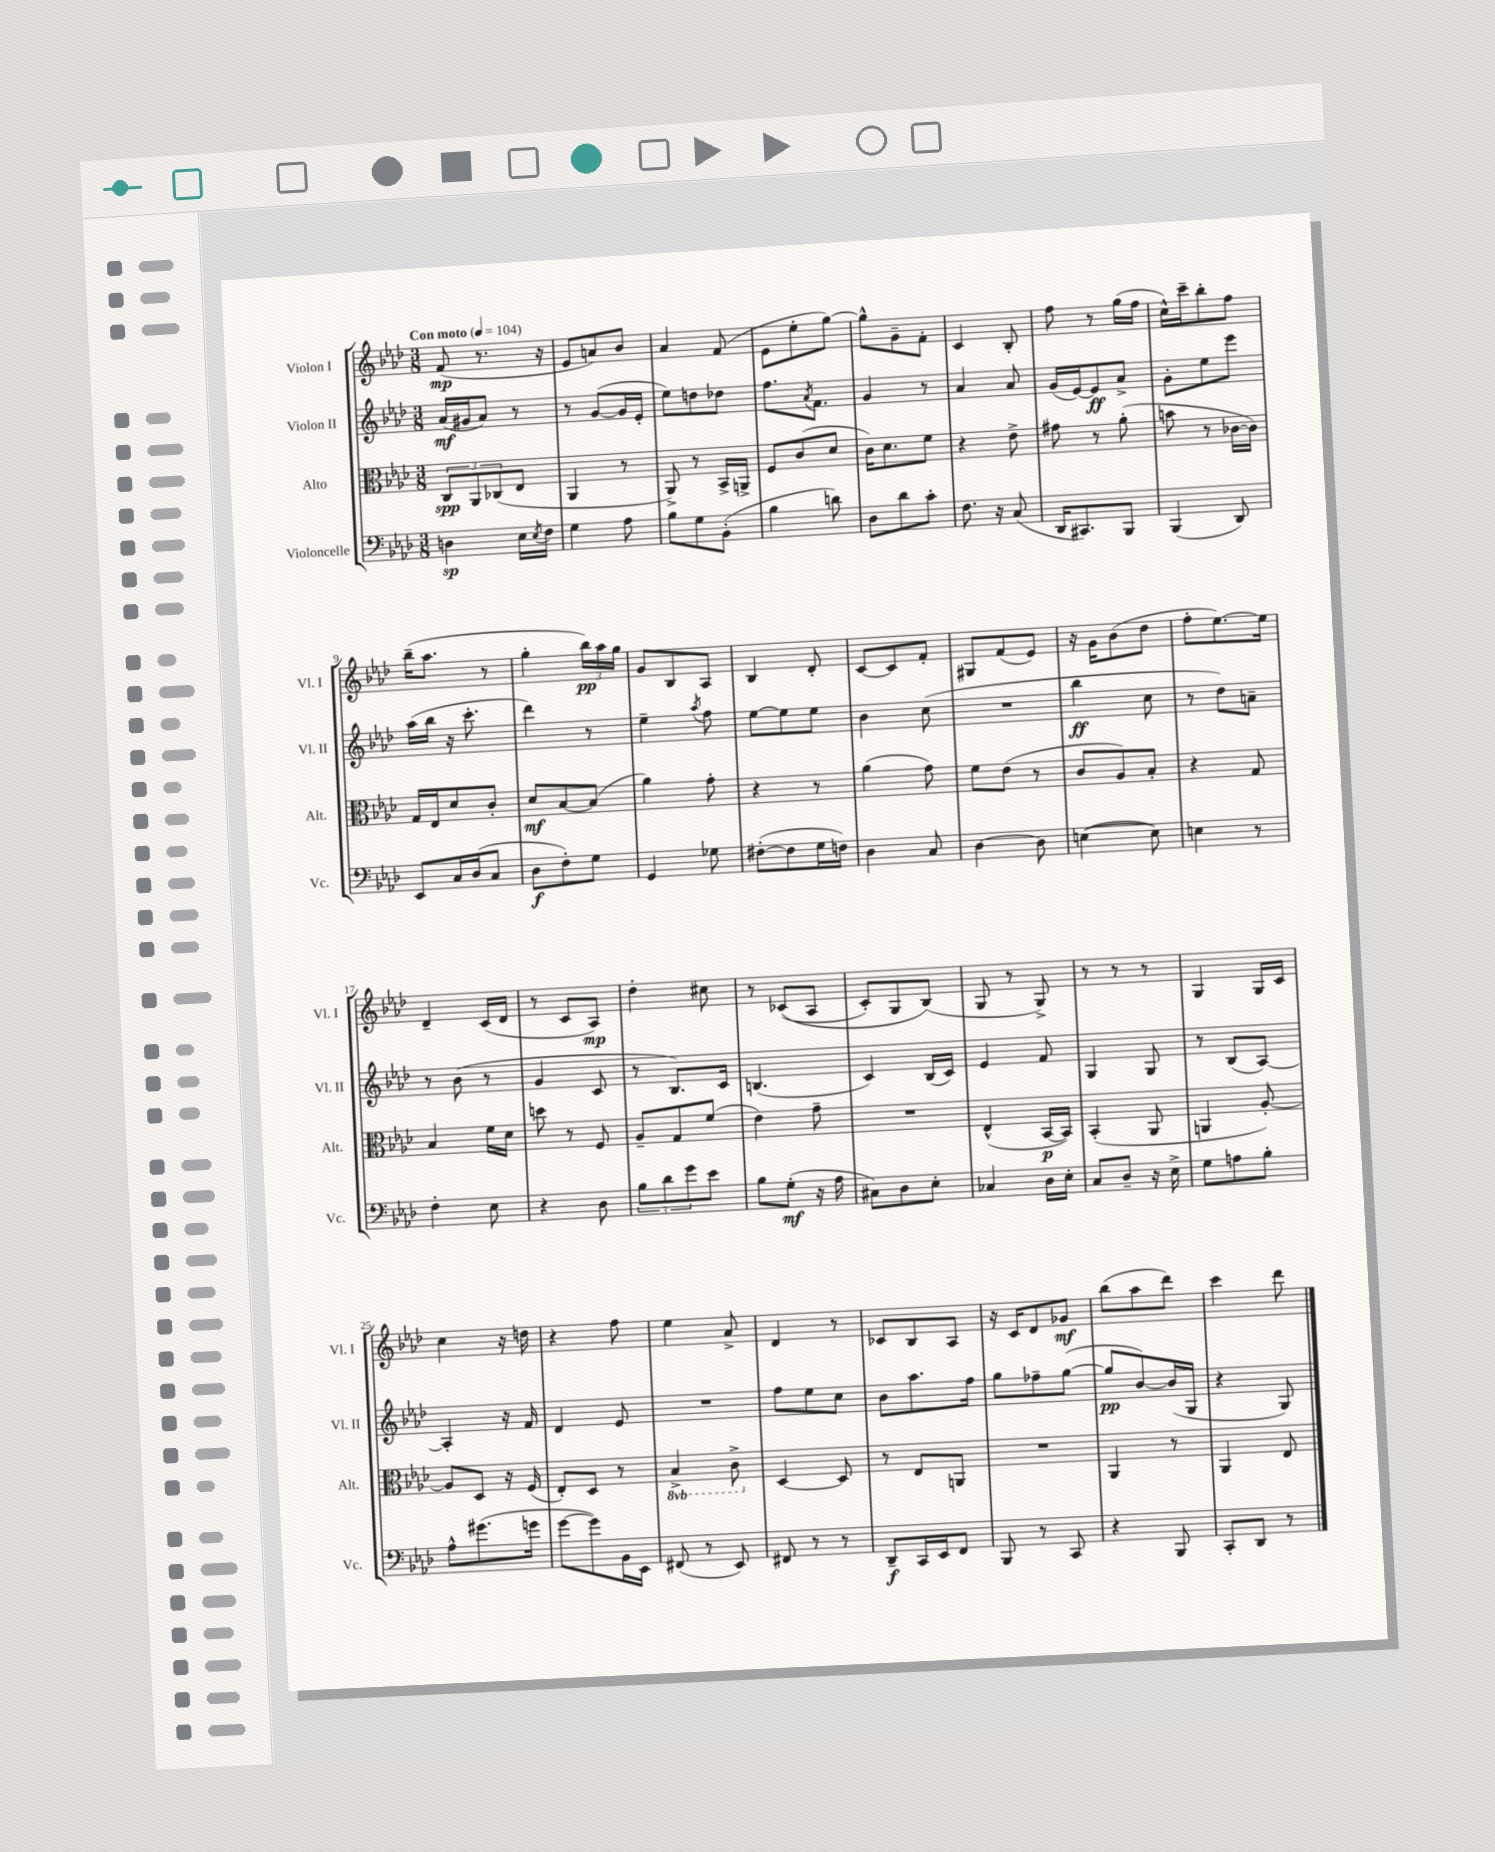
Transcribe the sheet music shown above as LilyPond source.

<<
\new StaffGroup <<
\new Staff = "s0" \with { instrumentName = "Violon I" shortInstrumentName = "Vl. I" } {
    \clef treble \key aes \major \numericTimeSignature \time 3/8 \tempo "Con moto" 4 = 104
    f'8\mp( r8. r16 |
    ees'8 a'8) bes'8 |
    aes'4 f'8( |
    ees'8 ees''8-. g''8~) |
    g''8-^ g'8-- f'8-. |
    c'4 bes8-. |
    f''8 r8 g''16( f''16 |
    c''16-^) c'''16-- bes''8-. f''8 |
    bes''16--( aes''8. r8 |
    g''4-. \tuplet 3/2 { bes''16\pp) aes''16 g''16 } |
    g'8 bes8 aes8 |
    bes4 des'8-. |
    c'8~ c'8 f'8-. |
    gis8 f'8( ees'8) |
    r16 g'16 bes'8( des''8 |
    f''8-. ees''8.~) ees''16 |
    des'4-- c'16( des'16 |
    r8 c'8 aes8\mp) |
    des''4-. cis''8 |
    r8 ces'8(\( aes8 |
    c'8-.) g8 bes8(\) |
    g8 r8 g8->) |
    r8 r8 r8 |
    g4 g16 c'16 |
    c''4 r16 d''16 |
    r4 f''8 |
    ees''4 aes'8-> |
    des'4 r8 |
    ces'8 bes8 aes8 |
    r16 c'16 des'8 ges'8\mf |
    bes''8( aes''8 des'''8) |
    c'''4 des'''8 \bar "|." |
}
\new Staff = "s1" \with { instrumentName = "Violon II" shortInstrumentName = "Vl. II" } {
    \clef treble \key aes \major \numericTimeSignature \time 3/8
    aes'16\mf( gis'16 aes'8) r8 |
    r8 g'8~( g'16 ees'16-. |
    ees''8) d''8 des''8 |
    f''8. \acciaccatura { aes'8 } f'8. |
    g'4 r8 |
    aes'4 aes'8 |
    g'16( ees'16~) ees'8\ff aes'8-> |
    g'8-. ees''8 ees'''8 |
    aes''16( bes''16 r16 c'''8.-. |
    des'''4) r8 |
    ees''4-- \acciaccatura { aes''8 } f''8 |
    ees''8~ ees''8 ees''8 |
    bes'4 c''8( |
    R4. |
    bes''4\ff c''8 |
    r8 des''8) a'8-- |
    r8 bes'8( r8 |
    g'4 c'8 |
    r8 bes8.) c'16 |
    b4.( |
    c'4) bes16( c'16) |
    ees'4 f'8 |
    g4 g8 |
    r8 bes8( aes8~) |
    aes4-. r16 f'16 |
    des'4 ees'8 |
    R4. |
    f''8 ees''8 c''8 |
    bes'8 aes''8. f''16 |
    g''8 fes''8-- g''8~( |
    g''8\pp bes'8~) bes'16( g16 |
    r4 g8) \bar "|." |
}
\new Staff = "s2" \with { instrumentName = "Alto" shortInstrumentName = "Alt." } {
    \clef alto \key aes \major \numericTimeSignature \time 3/8 \set Staff.ottavationMarkups = #ottavation-simple-ordinals
    \tuplet 3/2 { c8\spp aes,8 ces8( } ees8 |
    aes,4 r8 |
    aes,8->) r8 bes,16-> a,16-> |
    f8 c'8( des'8 |
    c'16) des'8. f'8 |
    r4 ees'8-> |
    gis'8 r8 aes'8-.( |
    b'8 r8 ces'16~ ces'16) |
    g16 ees16 des'8 c'8-. |
    des'8\mf bes8~ bes8( |
    aes'4) g'8-. |
    r4 r8 |
    aes'4( g'8) |
    f'8 ees'8( r8 |
    c'8 aes8) bes8-. |
    r4 g8 |
    bes4 f'16 des'16 |
    d''8 r8 f8 |
    aes8-- g8 f'8( |
    ees'4) g'8-- |
    R4. |
    ees4-^( bes,16~\p bes,16) |
    bes,4-.( aes,8 |
    a,4 aes8~-.) |
    aes8 des8 r16 f16( |
    ees8-.) des8 r8 |
    \ottava #-1 bes,4-> c8-> \ottava #0 |
    des4~ des8 |
    r8 ees8 a,8 |
    R4. |
    aes,4 r8 |
    aes,4 ees8 \bar "|." |
}
\new Staff = "s3" \with { instrumentName = "Violoncelle" shortInstrumentName = "Vc." } {
    \clef bass \key aes \major \numericTimeSignature \time 3/8
    d4\sp ees16 \acciaccatura { ees8 } f16 |
    g4 aes8 |
    bes8 g8 bes,8-.( |
    bes4 d'8) |
    des8 des'8 c'8-. |
    f8. r16 c8( |
    des,16 cis,8.) bes,,8 |
    bes,,4( des,8) |
    ees,8 c16 des16( c8 |
    des8\f f8-.) g8 |
    g,4 ges8 |
    fis8~-.( fis8 g16 f16) |
    des4 c8 |
    des4~ des8 |
    e4~( e8) |
    e4 r8 |
    f4-. ees8 |
    r4 des8 |
    \tuplet 3/2 { bes8 des'8 g'8 } ees'8 |
    bes8 g8-.\mf( r16 aes16 |
    cis8) des8 ees8-. |
    ces4 des16 ees16-. |
    c8 des8-- r16 ees16-> |
    g8 a8 bes8-. |
    aes8-^ gis'8.( g'16 |
    g'8~ g'8) bes,16 ees,16 |
    fis,8( r8 ees,8) |
    fis,8 r8 r8 |
    des,8--\f c,16 ees,16 f,8 |
    bes,,8 r8 c,8 |
    r4 bes,,8 |
    c,8-. des,8 r8 \bar "|." |
}
>>
>>
